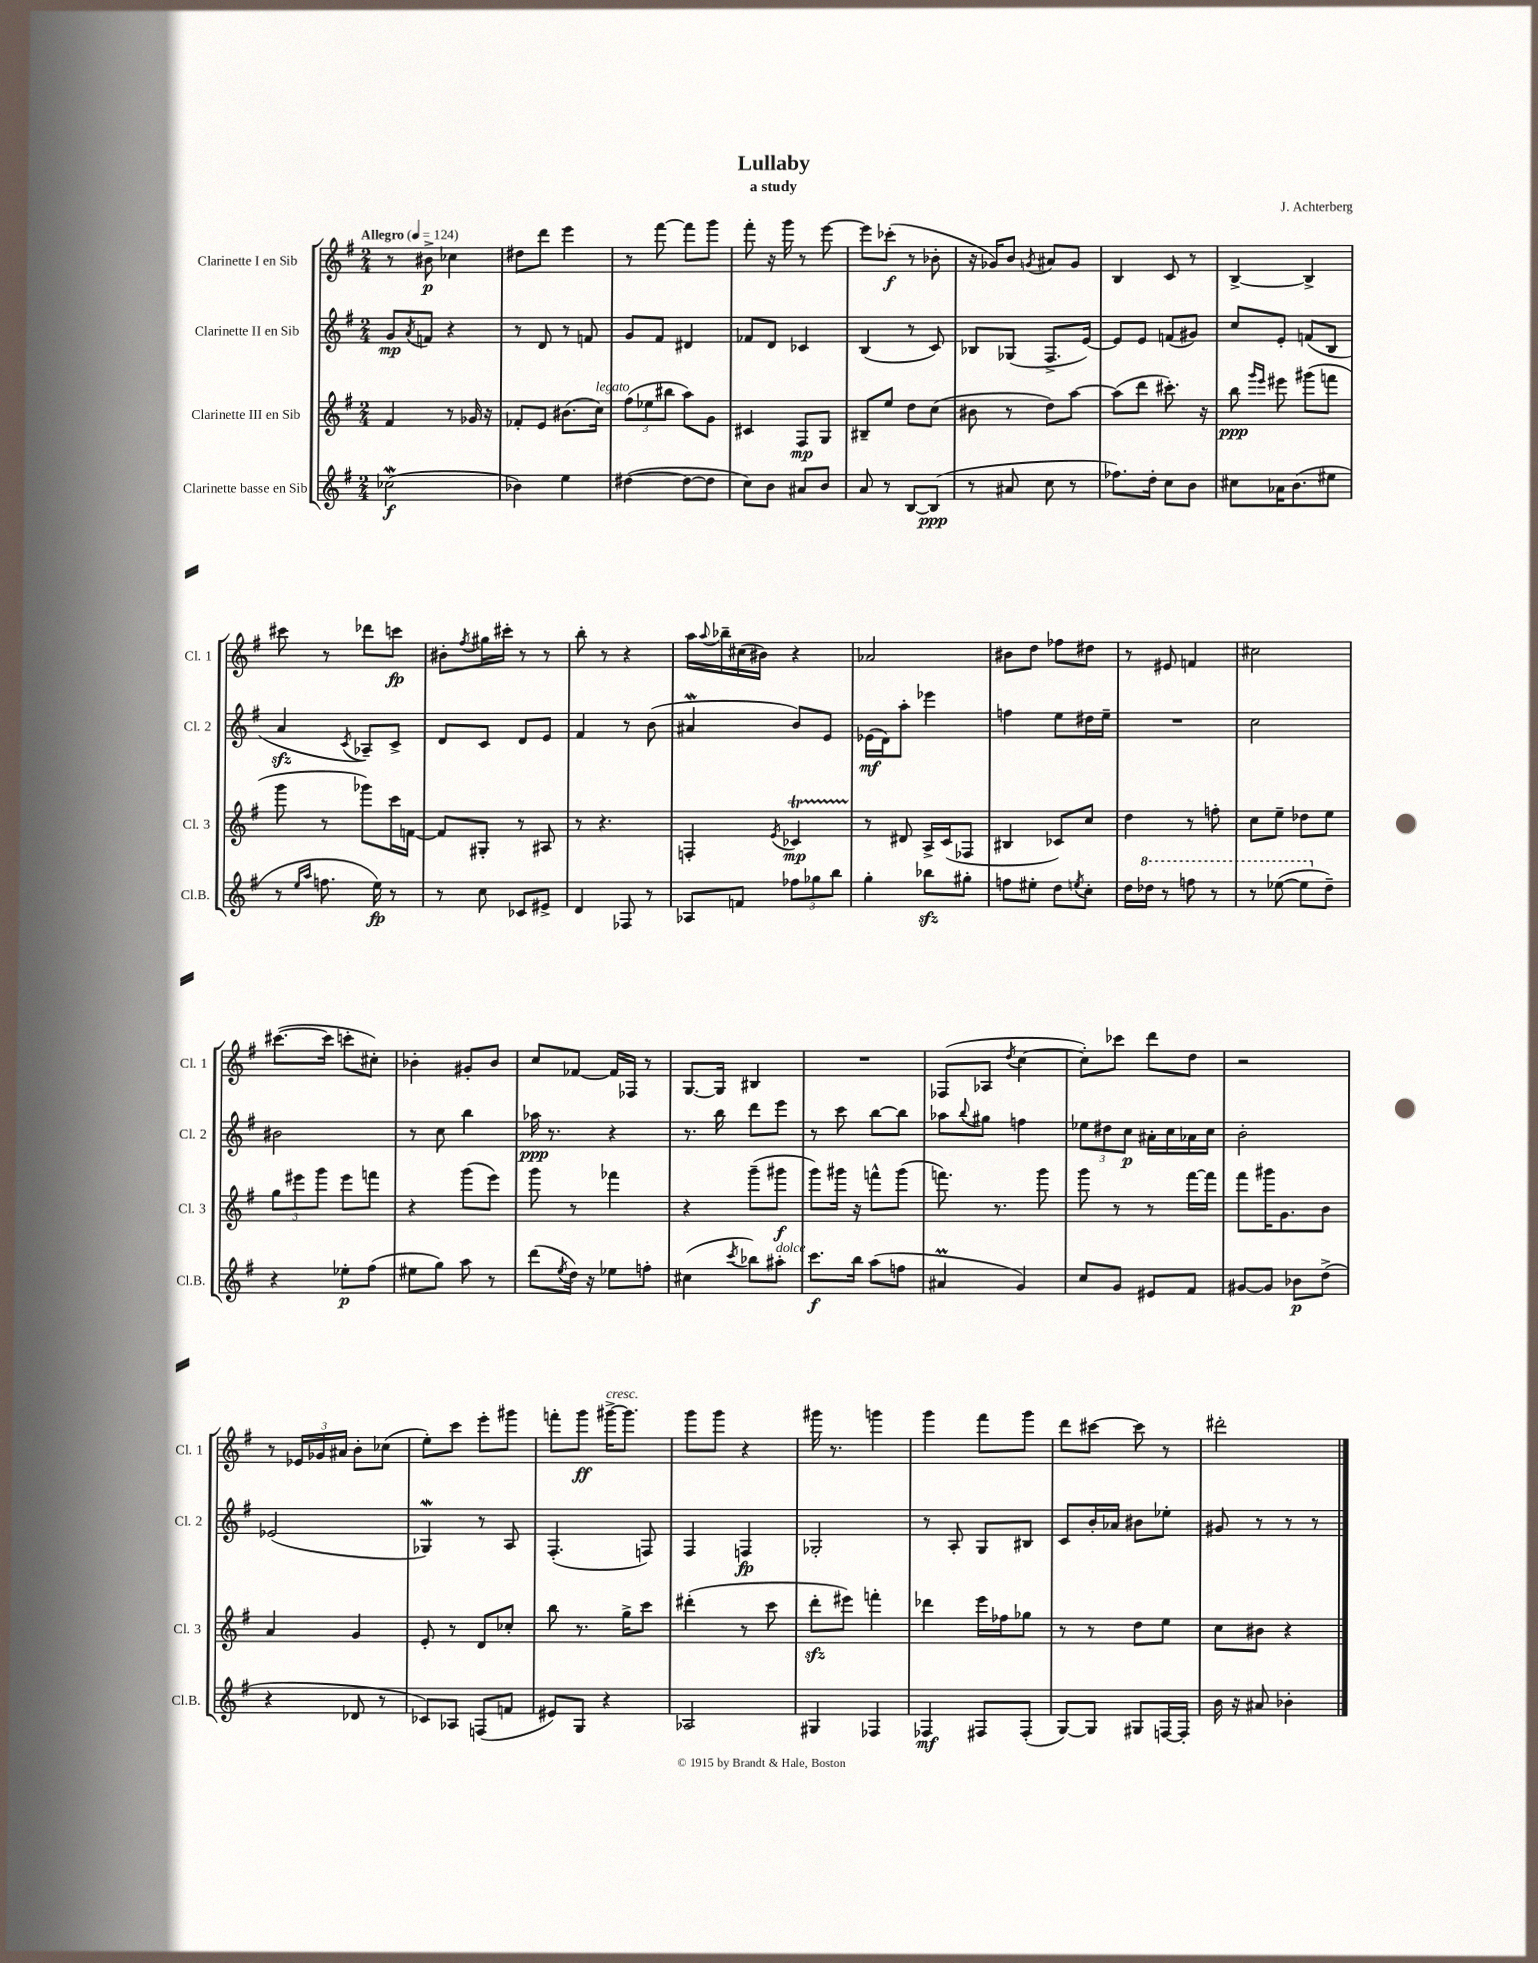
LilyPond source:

\header { title = "Lullaby" composer = "J. Achterberg" subtitle = "a study" }
<<
\new StaffGroup <<
\new Staff = "s0" \with { instrumentName = "Clarinette I en Sib" shortInstrumentName = "Cl. 1" } {
    \clef treble \key g \major \numericTimeSignature \time 2/4 \tempo "Allegro" 4 = 124
    r8 bis'8->\p ces''4 |
    dis''8 d'''8 e'''4 |
    r8 fis'''8~ fis'''8 g'''8 |
    fis'''8-. r16 g'''16 r8 e'''8~ |
    e'''8 ces'''8-.\f( r8 bes'8-. |
    r16 ges'16) b'8 \acciaccatura { g'8 } ais'8 g'8 |
    b4 c'8 r8 |
    b4~-> b4-> |
    cis'''8 r8 des'''8 c'''8\fp |
    bis'8-. \acciaccatura { fis''8 } gis''16 cis'''16-. r8 r8 |
    b''8-. r8 r4 |
    a''16 \appoggiatura { a''8 } bes''16-- cis''16( bis'16) r4 |
    aes'2 |
    bis'8 d''8 fes''8 dis''8 |
    r8 eis'8 f'4 |
    cis''2 |
    cis'''8.~( cis'''16 c'''8-. cis''8-.) |
    bes'4-. gis'8-. bes'8 |
    c''8 fes'8~ fes'16 fes16 r8 |
    g8.~ g16 bis4 |
    R2 |
    fes8( aes8 \acciaccatura { d''8 } c''4~ |
    c''8-.) ces'''8 d'''8 d''8 |
    r2 |
    r8 \tuplet 3/2 { ees'16 ges'16 ais'16 } b'8-. ces''8( |
    e''8-.) c'''8 e'''8-. gis'''8 |
    f'''8-. g'''8\ff gis'''16~->^\markup { \italic "cresc." } gis'''8. |
    g'''8 g'''8 r4 |
    gis'''16 r8. g'''4 |
    g'''4 fis'''8 g'''8 |
    d'''8 cis'''8~ cis'''8 r8 |
    dis'''2-. \bar "|." |
}
\new Staff = "s1" \with { instrumentName = "Clarinette II en Sib" shortInstrumentName = "Cl. 2" } {
    \clef treble \key g \major \numericTimeSignature \time 2/4
    g'8\mp \acciaccatura { a'8 } f'8 r4 |
    r8 d'8 r8 f'8 |
    g'8 fis'8 dis'4 |
    fes'8 d'8 ces'4 |
    b4( r8 c'8) |
    bes8 ges8( fis8.-> e'16~) |
    e'8 e'8 f'8( gis'8) |
    c''8 e'8-. f'8( b8 |
    a'4\sfz \acciaccatura { c'8 } aes8--) c'8-> |
    d'8 c'8 d'8 e'8 |
    fis'4 r8 b'8( |
    ais'4\mordent b'8) e'8 |
    ees'16\mf( d'16) a''8-. ees'''4 |
    f''4 e''8 dis''16 e''16-- |
    R2 |
    c''2 |
    bis'2 |
    r8 c''8 b''4 |
    aes''16\ppp r8. r4 |
    r8. b''16 d'''8 e'''8 |
    r8 c'''8 b''8~ b''8 |
    aes''8 \appoggiatura { b''8 } gis''8 f''4 |
    \tuplet 3/2 { ees''8 dis''8 c''8\p } ais'16-. c''16 aes'16 c''16 |
    b'2-. |
    ees'2( |
    ges4\mordent) r8 a8 |
    fis4.-.( f8) |
    fis4 f4\fp |
    ges2-. |
    r8 a8-. g8 bis8 |
    c'8 b'16-. aes'16 bis'8 ees''8-. |
    gis'8 r8 r8 r8 \bar "|." |
}
\new Staff = "s2" \with { instrumentName = "Clarinette III en Sib" shortInstrumentName = "Cl. 3" } {
    \clef treble \key g \major \numericTimeSignature \time 2/4
    fis'4 r8 ges'16 r16 |
    fes'8-. e'8 bis'8.( c''16^\markup { \italic "legato" }) |
    \tuplet 3/2 { fis''8( ees''8 bis''8 } a''8) g'8 |
    cis'4 fis8\mp g8 |
    bis8-- e''8 d''8 c''8( |
    bis'8 r8 d''8) a''8~ |
    a''8( d'''8 cis'''8.-.) r16 |
    b''8\ppp \grace { g'''16 e'''16 } eis'''8 gis'''8( f'''8 |
    g'''8 r8 ges'''8) c'''16 f'16~ |
    f'8 gis8-. r8 ais8 |
    r8 r4. |
    f4-. \acciaccatura { e'8 } ces'4\startTrillSpan\mp |
    r8\stopTrillSpan dis'8 a16-> c'16( fes8 |
    bis4 ces'8) c''8 |
    d''4 r8 f''8-. |
    c''8 e''8-- des''8 e''8 |
    \tuplet 3/2 { g''8 eis'''8 g'''8 } eis'''8 f'''8 |
    r4 g'''8( e'''8) |
    g'''8 r8 fes'''4 |
    r4 g'''8--( gis'''8\f |
    g'''8) gis'''16 r16 f'''8-^ gis'''8( |
    f'''8.) r8. g'''8 |
    g'''8 r8 r8 fis'''16~ fis'''16 |
    fis'''8 gis'''16 g'8. b'8 |
    a'4 g'4 |
    e'8-. r8 d'8 ces''8-. |
    b''8 r8. g''16-> c'''8 |
    dis'''4-.( r8 c'''8 |
    d'''8-.\sfz eis'''8) f'''4-. |
    des'''4 e'''16 fes''16 ges''8 |
    r8 r8 d''8 e''8 |
    c''8 bis'8 r4 \bar "|." |
}
\new Staff = "s3" \with { instrumentName = "Clarinette basse en Sib" shortInstrumentName = "Cl.B." } {
    \clef treble \key g \major \numericTimeSignature \time 2/4
    ces''2\mordent\f( |
    bes'4) e''4 |
    dis''4~( dis''8~ dis''8 |
    c''8) b'8 ais'8 b'8 |
    a'8 r8 b8~ b8\ppp( |
    r8 ais'8 c''8 r8 |
    fes''8.) d''16-. c''8 b'8 |
    cis''8 aes'16 b'8.( eis''8 |
    r8 \grace { e''16 a''16 } f''8. e''16\fp) r8 |
    r8 c''8 ces'8 eis'8-> |
    d'4 fes8 r8 |
    aes8 f'8 \tuplet 3/2 { fes''8 ges''8 b''8 } |
    g''4-. bes''8\sfz gis''8-. |
    f''8 eis''8-. d''8 \acciaccatura { e''8 } c''8-. |
    d''16 \ottava #1 des'''16 r8 f'''8 r8 |
    r8 ees'''8~( ees'''8 \ottava #0 d''8--) |
    r4 ees''8-.\p fis''8( |
    eis''8 g''8) a''8 r8 |
    d'''8( \acciaccatura { e''8 } d''16) r16 ees''8 f''8-. |
    cis''4( \acciaccatura { c'''8 } bes''8) ais''8-.^\markup { \italic "dolce" } |
    c'''8.\f b''16 a''8( f''8 |
    ais'4\prall g'4) |
    c''8 g'8 eis'8 fis'8 |
    gis'8~ gis'8 bes'8\p d''8->( |
    r4 des'8 r8 |
    ces'8) aes8 f8( f'8 |
    eis'8) g8 r4 |
    aes2 |
    gis4 fes4 |
    fes4\mf fis8 fis8-.( |
    g8~) g8 gis8 f16~ f16-. |
    b'16 r16 ais'8 bes'4-. \bar "|." |
}
>>
>>
\layout { \context { \Score \remove "Bar_number_engraver" } }
